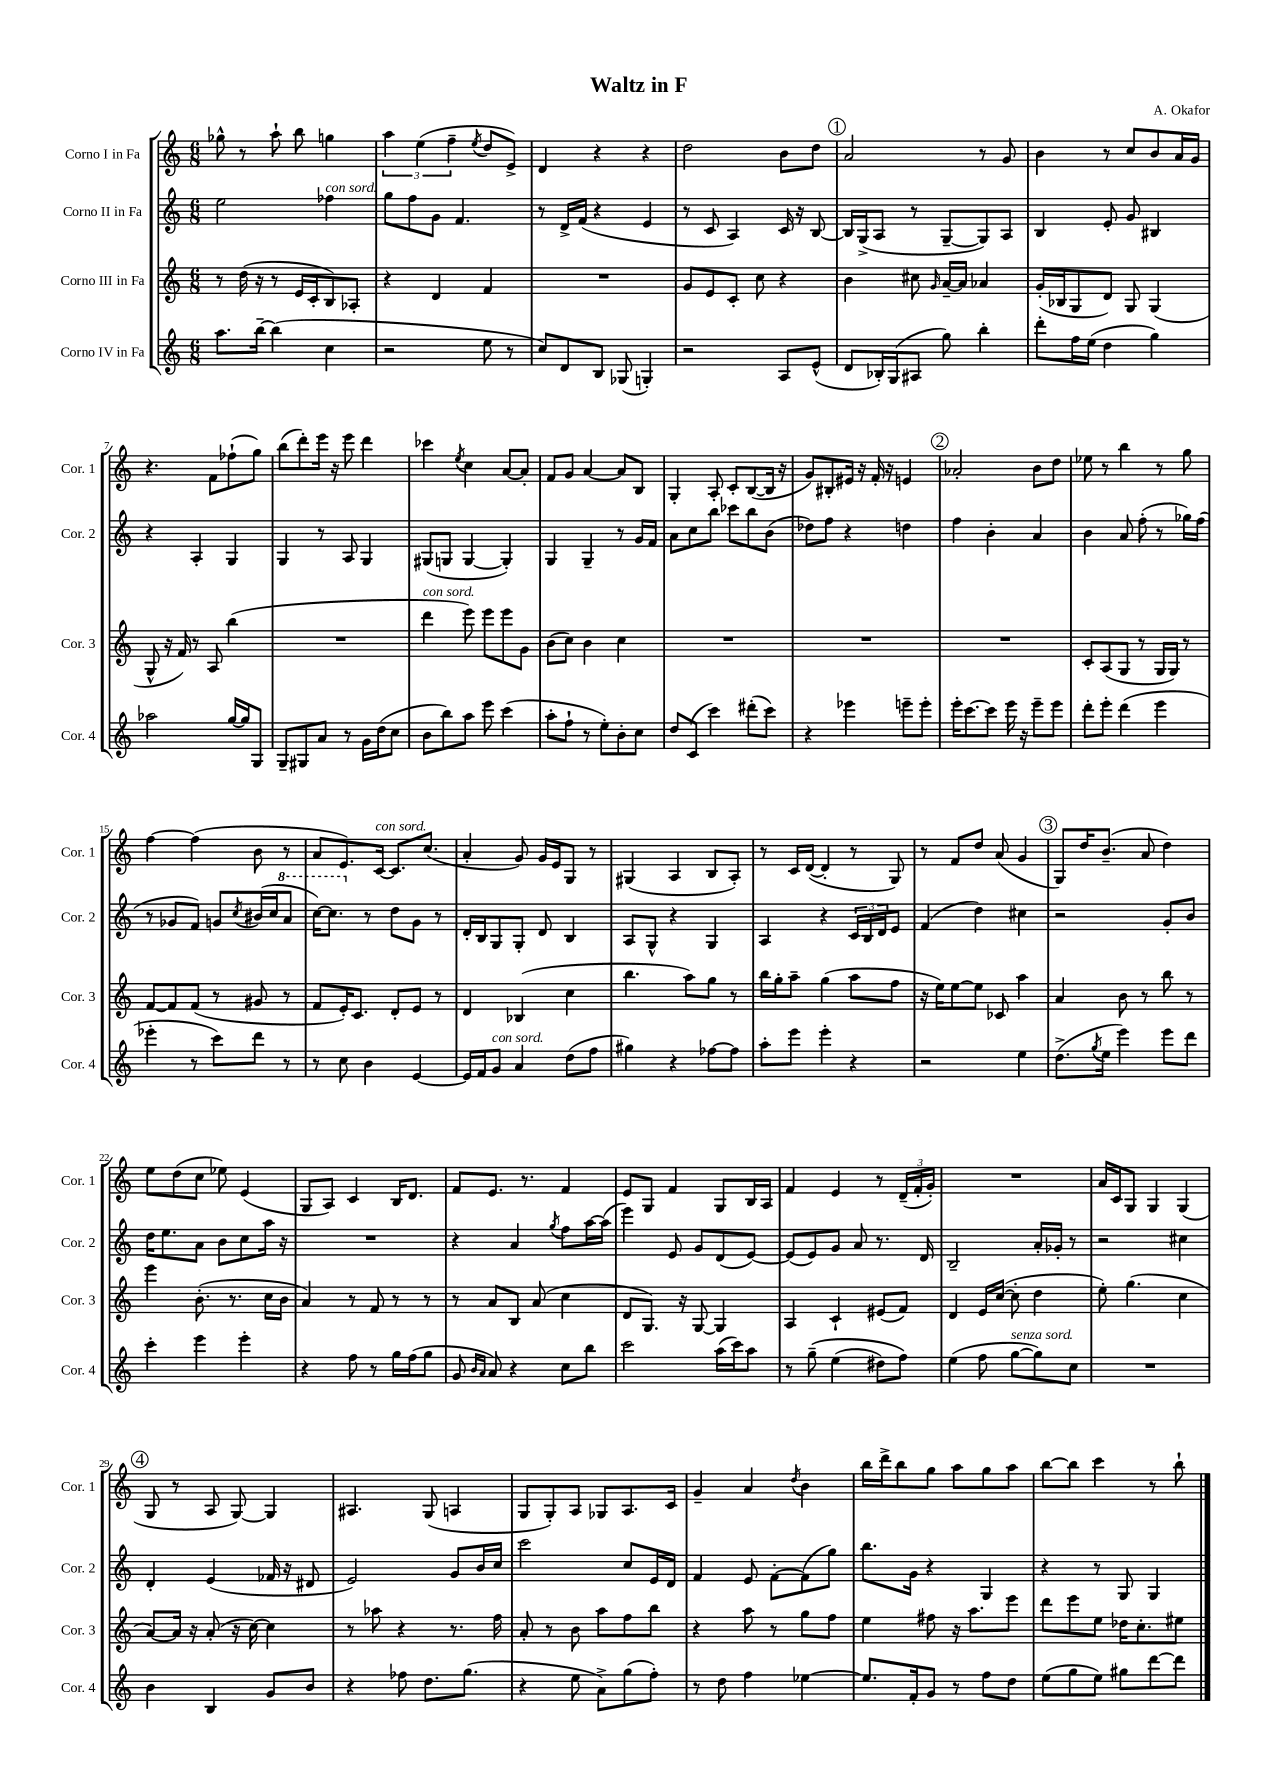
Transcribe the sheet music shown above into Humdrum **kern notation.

**kern	**kern	**kern	**kern
*part4	*part3	*part2	*part1
*staff4	*staff3	*staff2	*staff1
*I"Corno IV in Fa	*I"Corno III in Fa	*I"Corno II in Fa	*I"Corno I in Fa
*I'Cor. 4	*I'Cor. 3	*I'Cor. 2	*I'Cor. 1
*clefG2	*clefG2	*clefG2	*clefG2
*k[]	*k[]	*k[]	*k[]
*M6/8	*M6/8	*M6/8	*M6/8
=1	=1	=1	=1
8.aa\L	8r	2ee\	8gg-X^^\
.	(16dd\	.	8r
[16bb~\Jk	16r	.	.
(4bb\]	8r	.	8aa`\
.	16e/LL	.	8bb\
.	16c'/J	.	.
!	!	!LO:TX:a:i:t=con sord.	!
4cc\	8B/)	4ff-X\	4ggn\
.	8A-X'/J	.	.
=2	=2	=2	=2
2r	4r	8gg\L	6aa\
.	.	8ff\	.
.	.	.	(6ee\
.	4d/	8g\J	.
.	.	.	6ff~\
.	.	4.f/	.
.	.	.	8qee/
8ee\	4f/	.	8dd/L
8r	.	.	8e^/J)
=3	=3	=3	=3
8cc/L)	2.r	8r	4d/
8d/	.	16d^/LL	.
.	.	(16f/JJ	.
8B/J	.	4r	4r
(8G-X/	.	.	.
4Gn'/)	.	4e/	4r
=4	=4	=4	=4
2r	8g/L	8r	2dd\
.	8e/	8c/	.
.	8c'/J	4A/)	.
.	8cc\	.	.
8A/L	4r	16c/	8b\L
.	.	16r	.
(8e^^/J	.	[8B/	8dd\J
!!LO:REH:place=s1:t=1
=5	=5	=5	=5
8d/L	4b\	16B/LL]	2a/
.	.	(16G^/J	.
16B-X'/L)	.	8A/J	.
(16G/J	.	.	.
8A#X/J	8cc#X\	8r	.
.	16qqg/	.	.
8gg\)	[16a~/LL	[8G~/L	.
.	16a/JJ]	.	.
4bb'\	4a-X/	8G/])	8r
.	.	8A/J	8g/
=6	=6	=6	=6
8ddd'\L	(16g'/LL	4B/	4b\
.	16B-X/J	.	.
16ff\L	8G/	.	.
(16ee\JJ	.	.	.
4dd\	8d/J)	8e'/	8r
.	8G/	8g/	8cc/L
4gg\)	(4G/	4B#X/	8b/
.	.	.	16a/L
.	.	.	16g/JJ
!!LO:LB:g=z
=7	=7	=7	=7
2aa-X\	8G^^/	4r	4.r
.	16r	.	.
.	16f/)	.	.
.	8r	4A'/	.
.	8A/	.	8f\L
[16gg/LL	(4bb\	4G/	(8ff-X`\
16gg/J]	.	.	.
8G/J	.	.	8gg\J)
=8	=8	=8	=8
8G~/L	2.r	4G/	(8bb\L
8G#X/	.	.	8ddd'\)
8a/J	.	8r	16eee\Jk
.	.	.	16r
8r	.	8A/	8eee\
16g\LL	.	4G/	4ddd\
(16dd\J	.	.	.
8cc\J	.	.	.
=9	=9	=9	=9
!	!LO:TX:a:i:t=con sord.	!	!
8b\L	4ddd\	(8G#X/L	4ccc-X\
8bb\)	.	8Gn/J	.
.	.	.	8qee/
8aa\J	8eee\)	[4G/	4cc\
8eee\	8eee\L	.	.
(4ccc\	8eee\	4G'/])	[8a/L
.	8g\J	.	8a'/J]
=10	=10	=10	=10
8aa'\L	(8b\L	4G/	8f/L
8ff`\J	8cc\J)	.	8g/J
8r	4b\	4G~/	[4a/
8ee'\L)	.	.	.
8b'\	4cc\	8r	8a/L]
8cc\J	.	16g/LL	8B/J
.	.	16f/JJ	.
=11	=11	=11	=11
8dd/L	2.r	8a\L	4G'/
(8c/J	.	8cc\	.
4ccc\)	.	8bb\J	8A'/
.	.	8ccc-X\L	8c'/L
(8ddd#X'\L	.	8bb\	([8B/
8ccc\J)	.	(8b\J	16B/Jk]
.	.	.	16r
=12	=12	=12	=12
4r	2.r	8dd-X\L)	8g/L)
.	.	8ff\J	8B#X'/
4eee-X\	.	4r	16e#X/Jk
.	.	.	16r
.	.	.	16f'/
.	.	.	16r
8eeen~\L	.	4ddn\	4en/
8eee'\J	.	.	.
!!LO:REH:place=s1:t=2
=13	=13	=13	=13
16eee'\KL	2.r	4ff\	2a-X'/
[8.ccc\	.	.	.
8ccc\J]	.	4b'\	.
16eee\	.	.	.
16r	.	.	.
8eee~\L	.	4a/	8b\L
8eee\J	.	.	8dd\J
=14	=14	=14	=14
8ddd'\L	8c'/L	4b\	8ee-X\
8eee'\J	(8A/	.	8r
(4ddd\	8G/J	8a/	4bb\
.	8r	(8ff'\	.
4eee\	16G/LL	8r	8r
.	16G/JJ)	.	.
.	8r	16gg-X\LL)	8gg\
.	.	(16ff\JJ	.
!!LO:LB:g=z
=15	=15	=15	=15
4eee-X'\	[8f/L	8r	[4ff\
.	8f/]	8g-X/L	.
8r	(8f/J	8f/J)	(4ff\]
8ccc\L)	8r	8gn/L	.
.	.	8qcc/	.
8ddd\J	8g#X/	(16b#X/L	8b\
.	.	16cc/J	.
*	*	*8va	*
8r	8r	8aa/J	8r
=16	=16	=16	=16
8r	8f/L	[16ccc\KL)	8a/L
.	.	8.ccc\J]	.
8cc\	16e'/K)	.	8.e/)
.	8.c/J	.	.
*	*	*X8va	*
4b\	.	8r	.
!	!	!	!LO:TX:a:i:t=con sord.
.	.	.	[16c/Jk
.	8d'/L	8dd\L	8.c/L]
[4e/	8e/J	8g\J	.
.	.	.	(8.cc/J
.	8r	8r	.
=17	=17	=17	=17
16e/LL]	4d/	16d'/LL	4a'/
16f/J	.	16B/J	.
!LO:TX:a:i:t=con sord.	!	!	!
8g/J	.	8G/	.
4a/	(4B-X/	8G'/J	8g/)
.	.	8d/	16g/LL
.	.	.	16e/J
(8dd\L	4cc\	4B/	8G/J
8ff\J	.	.	8r
=18	=18	=18	=18
4gg#X\)	4.bb\	8A/L	(4G#X/
.	.	8G^^/J	.
4r	.	4r	4A/
.	8aa\L)	.	.
[8ff-X\L	8gg\J	4G/	8B/L
8ff-\J]	8r	.	8A'/J)
=19	=19	=19	=19
8aa'\L	16bb\LL	4A/	8r
.	16gg'\J	.	.
8eee\J	8aa~\J	.	16c/LL
.	.	.	([16d/JJ
4eee'\	(4gg\	4r	4d'/]
4r	8aa\L	24c/LL	8r
.	.	24B/	.
.	.	24d/J	.
.	8ff\J	8e/J	8G/)
=20	=20	=20	=20
2r	16r	(4f/	8r
.	16ee\KL)	.	.
.	[8ee\	.	8f/L
.	8ee\J]	4dd\)	8dd/J
.	8c-X/	.	(8a/
4ee\	4aa\	4cc#X\	4g/
!!LO:REH:place=s1:t=3
=21	=21	=21	=21
(8.dd^\L	4a/	2r	8G/L)
.	.	.	16dd/K
8qgg/	.	.	.
16ee\Jk	.	.	(8.b~/J
4eee\)	8b\	.	.
.	8r	.	8a/
8eee\L	8bb\	8g'/L	4dd\)
8ddd\J	8r	8b/J	.
!!LO:LB:g=z
=22	=22	=22	=22
4ccc'\	4eee\	16dd\KL	8ee\L
.	.	8.ee\	.
.	.	.	(8dd\
4eee\	(8.b'\	8a\J	8cc\J
.	.	8b\L	8ee-X\)
.	8.r	.	.
4eee'\	.	8cc\	(4e/
.	16cc\LL	16aa\Jk	.
.	16b\JJ	16r	.
=23	=23	=23	=23
4r	4a/)	2.r	8G/L
.	.	.	8A/J)
8ff\	8r	.	4c/
8r	8f/	.	.
16gg\LL	8r	.	16B/KL
(16ff\J	.	.	8.d/J
8gg\J	8r	.	.
=24	=24	=24	=24
8g/	8r	4r	8f/L
16qqb/LL	.	.	.
16qqa/JJ	.	.	.
8a/)	8a/L	.	8.e/J
4r	8B/J	4a/	.
.	.	.	8.r
.	(8a/	.	.
.	.	8qgg/	.
8cc\L	4cc\	8ff\L	4f/
8bb\J	.	[16aa\L	.
.	.	(16aa\JJ]	.
=25	=25	=25	=25
2ccc\	8d/L	4eee\)	8e/L
.	8.G/J)	.	8G/J
.	.	8e/	4f/
.	16r	.	.
.	[8G/	8g/L	.
(16aa\LL	4G/]	(8d/	8G/L
16ccc\J)	.	.	.
8aa\J	.	[8e/J)	16B/L
.	.	.	16A/JJ
=26	=26	=26	=26
8r	4A/	(8e/L]	4f/
(8gg~\	.	8e/)	.
(4ee\	4c`/	8g/J	4e/
.	.	8a/	.
8dd#X\L)	(8e#X/L	8.r	8r
8ff\J)	8f/J)	.	(24d~/LL
.	.	.	24f'/
.	.	16d/	.
.	.	.	24g'/JJ)
=27	=27	=27	=27
(4ee\	4d/	2B~/	2.r
8ff\	16e/LL	.	.
.	([16cc/JJ	.	.
!LO:TX:a:i:t=senza sord.	!	!	!
[8gg\L	8cc'\]	.	.
8gg\])	4dd\	16a'/LL	.
.	.	16g-X'/JJ	.
8cc\J	.	8r	.
=28	=28	=28	=28
2.r	8ee'\)	2r	16a/LL
.	.	.	16c/J
.	(4.gg\	.	8G/J
.	.	.	4G/
.	4cc\	4cc#X\	(4G/
!!LO:LB:g=z
!!LO:REH:place=s1:t=4
=29	=29	=29	=29
4b\	[8a/L)	4d'/	8G/
.	16a/Jk]	.	8r
.	16r	.	.
4B/	(8a'/	(4e/	8A/
.	16r	.	[8G/)
.	[16cc\)	.	.
8g/L	4cc\]	16f-X/	4G/]
.	.	16r	.
8b/J	.	8d#X/	.
=30	=30	=30	=30
4r	8r	2e/)	4.A#X/
.	8aa-X\	.	.
8ff-X\	4r	.	.
8.dd\L	.	.	(8G/
.	8.r	8g/L	4An/
(8.gg\J	.	.	.
.	.	16b/L	.
.	16ff\	16cc/JJ	.
=31	=31	=31	=31
4r	8a'/	2ccc\	8G/L
.	8r	.	8G'/)
8ee\	8b\	.	8A/J
8a^\L)	8aa\L	.	8G-X/L
(8gg\	8ff\	8cc/L	8.A/
8ff'\J)	8bb\J	16e/L	.
.	.	16d/JJ	16c/Jk
=32	=32	=32	=32
8r	4r	4f/	4g~/
8dd\	.	.	.
4ff\	8aa\	8e/	4a/
.	8r	[8f'\L	.
.	.	.	8qdd/
[4ee-X\	8gg\L	(8f\]	4b\
.	8ff\J	8gg\J)	.
=33	=33	=33	=33
8.ee-/L]	4ee\	8.bb\L	16bb\LL
.	.	.	16ddd^\J
.	.	.	8bb\
16f'/k	.	16g\Jk	.
8g/J	8ff#X\	4r	8gg\J
8r	16r	.	8aa\L
.	8.aa\L	.	.
8ff\L	.	4G/	8gg\
8dd\J	8eee\J	.	8aa\J
=34	=34	=34	=34
(8ee\L	8ddd\L	4r	[8bb\L
8gg\	8eee\	.	8bb\J]
8ee\J)	8ee\J	8r	4ccc\
8gg#X\L	16dd-X\KL	8G/	.
.	8.cc'\	.	.
[8ddd\	.	4G/	8r
8ddd\J]	8ee#X\J	.	8bb`\
==	==	==	==
*-	*-	*-	*-
